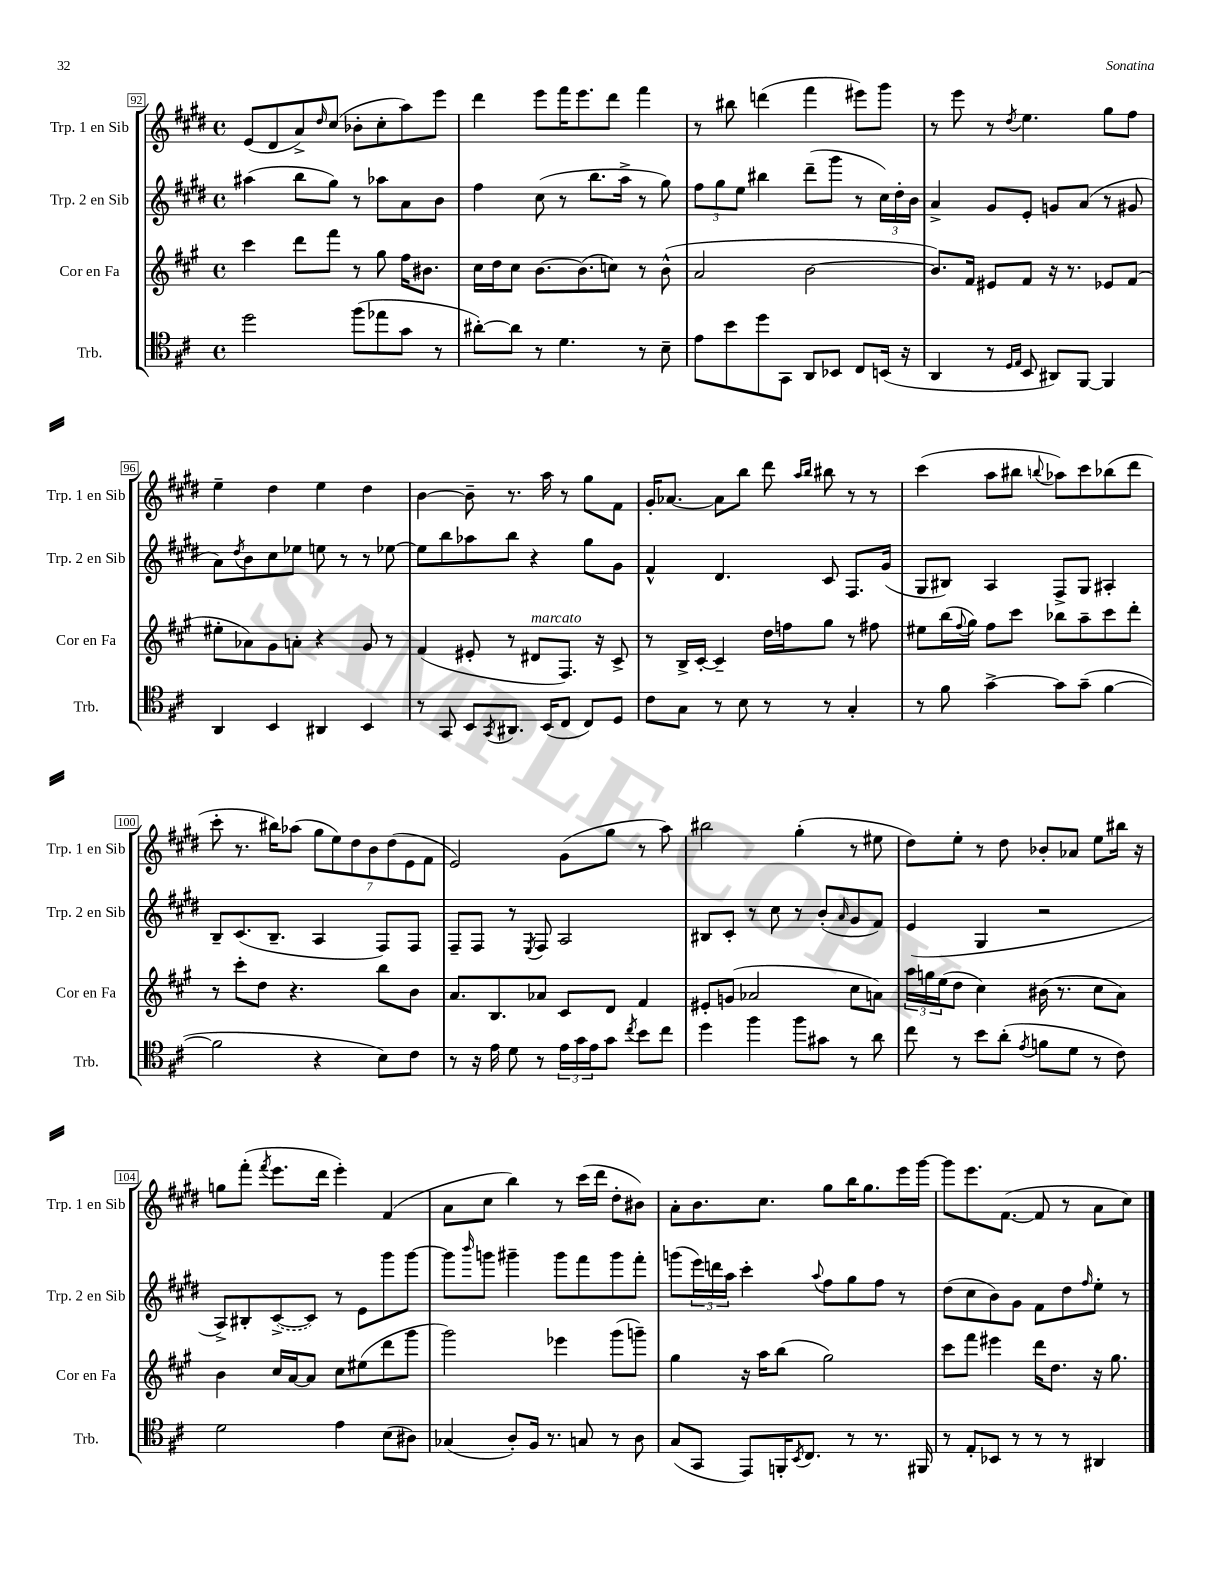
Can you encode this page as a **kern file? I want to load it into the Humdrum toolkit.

**kern	**kern	**kern	**kern
*staff4	*staff3	*staff2	*staff1
*clefC4	*clefG2	*clefG2	*clefG2
*k[f#c#]	*k[f#c#g#]	*k[f#c#g#d#]	*k[f#c#g#d#]
*M4/4	*M4/4	*M4/4	*M4/4
*met(c)	*met(c)	*met(c)	*met(c)
2dd\	4ccc#\	(4aa#\	(8e/L
.	.	.	8d#/
.	8ddd\L	8bb\L	8a^/)
.	.	.	16qqdd#/
.	8fff#\J	8gg#\J)	(8cc#/J
(8ff#\L	8r	8r	8b-'\L
8ee-\	8gg#\	8aa-\L	8cc#'\
8g\J	16ff#\LK	8a\	8aa\)
.	8.b#\J	.	.
8r	.	8b\J	8eee\J
=	=	=	=
[8a#'\L)	16cc#\LL	4ff#\	4ddd#\
.	16dd\J	.	.
8a#\]J	8cc#\J	.	.
8r	[8.b\L	(8cc#\	8eee\L
4.d\	.	8r	16fff#\K
.	(8.b\]	.	8.eee\
.	.	8.bb\L	.
.	8cc\J)	.	8ddd#\J
.	.	16aa^\Jk	.
8r	8r	8r	4fff#\
8B~\	(8b^^\	8gg#\)	.
=	=	=	=
8e\L	2a/	12ff#\L	8r
.	.	12gg#\	.
8b\	.	.	8bb#\
.	.	12ee\J	.
8dd\	.	4bb#\	(4ddd\
8GG\J	.	.	.
8AA/L	[2b\	(8ddd#~\L	4fff#\
8BB-/J	.	8ggg#\J	.
8C#/L	.	8r	8eee#\L)
(16BB/Jk	.	24cc#\LL)	8ggg#\J
.	.	24dd#'\	.
16r	.	.	.
.	.	24b\JJ	.
=	=	=	=
4AA/	8.b/]L)	4a^/	8r
.	.	.	8eee\
.	16f#/Jk	.	.
8r	8e#/L	8g#/L	8r
16qqD/LL	.	.	.
16qqE/JJ	.	.	8qdd#/
8BB/	8f#/J	8e'/J	4.ee\
8AA#/L)	16r	8g/L	.
.	8.r	.	.
[8FF#/J	.	(8a/J	.
4FF#/]	8e-/L	8r	8gg#\L
.	(8f#/J	8g#/	8ff#\J
=	=	=	=
4AA/	8ee#'\L	8a\L)	4ee~\
.	.	8qdd#/	.
.	8a-\)	8b\	.
4BB/	8g#\	8cc#\	4dd#\
.	8a'\J	8ee-\J	.
4AA#/	4r	8ee\	4ee\
.	.	8r	.
4BB/	8g#/	8r	4dd#\
.	8r	[8ee-\	.
=	=	=	=
8r	(4f#/	8ee-\]L	[4b\
8GG/	.	8bb\	.
8BB/L	8e#'/	8aa-\	8b~\]
8qGG/	.	.	.
8.AA#/J	8r	8bb\J	8.r
.	8d#/L	4r	.
(16BB/LK	.	.	16aa\
8C#/J	8.F#/J)	.	8r
8C#/L)	.	8gg#\L	8gg#\L
.	16r	.	.
8D/J	8c#^/	8g#\J	8f#\J
=	=	=	=
8c#\L	8r	4f#^^/	16g#'/LK
.	.	.	[8.a-/J
8G\J	16B^/LL	.	.
.	[16c#'/JJ	.	.
8r	4c#~/]	4.d#/	8a-\]L
8B\	.	.	8bb\J
8r	16dd\LL	.	8ddd#\
.	16ff\J	.	.
.	.	.	16qqaa/LL
.	.	.	16qqbb/JJ
8r	8gg#\J	8c#/	8bb#\
4G'/	8r	8.F#/L	8r
.	8ff#\	.	8r
.	.	(16g#/Jk	.
=	=	=	=
8r	8ee#\L	8G#/L	(4ccc#\
8f#\	(16bb\L	8B#/J)	.
.	8qqff#/	.	.
.	16gg#\JJ)	.	.
[4g^\	8ff#\L	4A/	8aa\L
.	8ccc#\J	.	8bb#\J
.	.	.	8qqbb/
8g\]L	8bb-\L	8F#^/L	8aa-\L)
(8g~\J	8aa~\	8G#/J	8ccc#\
[4f#\	8ccc#\	4A#'/	(8bb-\
.	8ddd'\J	.	8ddd#\J
=	=	=	=
2f#\]	8r	8B~/L	8ccc#'\
.	8ccc#'\L	(8.c#/	8.r
.	8dd\J	.	.
.	.	8.B~/J	16bb#\LK)
.	4.r	.	(8aa-\J
4r	.	4A/	14gg#\L
.	.	.	14ee\)
.	.	.	14dd#\
.	.	.	14b\
8B\L)	8bb\L	8F#/L)	.
.	.	.	(14dd#\
.	.	.	14e\
8c#\J	8b\J	8F#/J	.
.	.	.	14f#\J
=	=	=	=
8r	8.a/L	8F#~/L	2e/)
16r	.	8F#/J	.
16e\	8.B/	.	.
8d\	.	8r	.
.	.	8qE/	.
8r	8a-/J	8F#/	.
24e\LL	8c#/L	2A/	(8g#\L
24g\	.	.	.
24e\J	.	.	.
8g\J	8d/J	.	8gg#\J
8qcc#/	.	.	.
8b\L	4f#/	.	8r
8cc#\J	.	.	8aa\)
=	=	=	=
4dd\	8e#'/L	8B#/L	2bb#\
.	(8g/J	8c#'/J	.
4ff#\	2a-/	8r	.
.	.	8cc#\	.
8ff#\L	.	8r	(4gg#'\
8g#\J	.	(8b'/L	.
.	.	16qqa/	.
8r	8cc#\L	8g#/	8r
8a\	8a\J)	8f#/J)	8ee#\
=	=	=	=
8cc#\	24aa\LL	(4e/	8dd#\L)
.	24gg\	.	.
.	(24ee\J	.	.
8r	8dd\J	.	8ee'\J
8b\L	4cc#\)	4G#/	8r
(8a'\J	.	.	8dd#\
8qe/	.	.	.
8f\L	(16b#\	2r	8b-'/L
.	8.r	.	.
8d\J	.	.	8a-/J
8r	8cc#\L	.	8ee\L
8c#\)	8a\J)	.	16bb#\Jk
.	.	.	16r
=	=	=	=
2d\	4b\	8A^/L)	8gg\L
.	.	8B#'/	(8fff#'\J
.	.	.	8qfff#/
.	16cc#/LL	([8c#^/	8.eee\L
.	[16a/J	.	.
.	8a/]J	8c#/]J)	.
.	.	.	16ddd#\Jk
4e\	8cc#\L	8r	4eee'\)
.	(8ee#\	8e\L	.
(8B\L	8ddd\	8ggg#\	(4f#/
8A#\J)	8ggg#\J	[8ggg#\J	.
=	=	=	=
(4G-/	2ggg#\)	8ggg#\]L	8a\L
.	.	16qqbbb/	.
.	.	8ggg\J	8cc#\J
8A'/L)	.	4ggg#~\	4bb\)
16F#/Jk	.	.	.
8.r	.	.	.
.	4eee-\	8ggg#\L	8r
8G/	.	8fff#\	(16ccc#\LL
.	.	.	16ddd#\JJ
8r	(8ggg#\L	8ggg#\	8dd#'\L
8A\	8ggg~\J)	8fff#'\J	8b#\J)
=	=	=	=
(8G/L	4gg#\	(8ggg\L	8a'\L
8GG/J	.	24eee\L)	8.b\
.	.	24ddd\	.
.	.	24aa\JJ	.
8EE/L)	16r	4ccc#'\	.
.	16aa\LK	.	8.cc#\J
16FF'/K	(8bb\J	.	.
8qBB/	.	.	.
8.C#/J	.	.	.
.	.	8qqaa/	.
.	2gg#\)	8ff#\L	8gg#\L
8r	.	8gg#\	16bb\K
.	.	.	8.gg#\
8.r	.	8ff#\J	.
.	.	8r	16eee\L
16FF#/	.	.	[16ggg#\JJ
=	=	=	=
8r	8ccc#\L	(8dd#\L	8ggg#\]L
8E'/L	8fff#\J	8cc#\	8.eee\
8BB-/J	4eee#\	8b\)	.
.	.	.	([8.f#\J
8r	.	8g#\J	.
8r	16ddd\LK	8f#\L	8f#/]
.	8.dd\J	.	.
8r	.	8dd#\	8r
.	.	16qqff#/	.
4AA#/	16r	8ee'\J	8a\L
.	8.gg#\	.	.
.	.	8r	8cc#\J)
==	==	==	==
*-	*-	*-	*-
